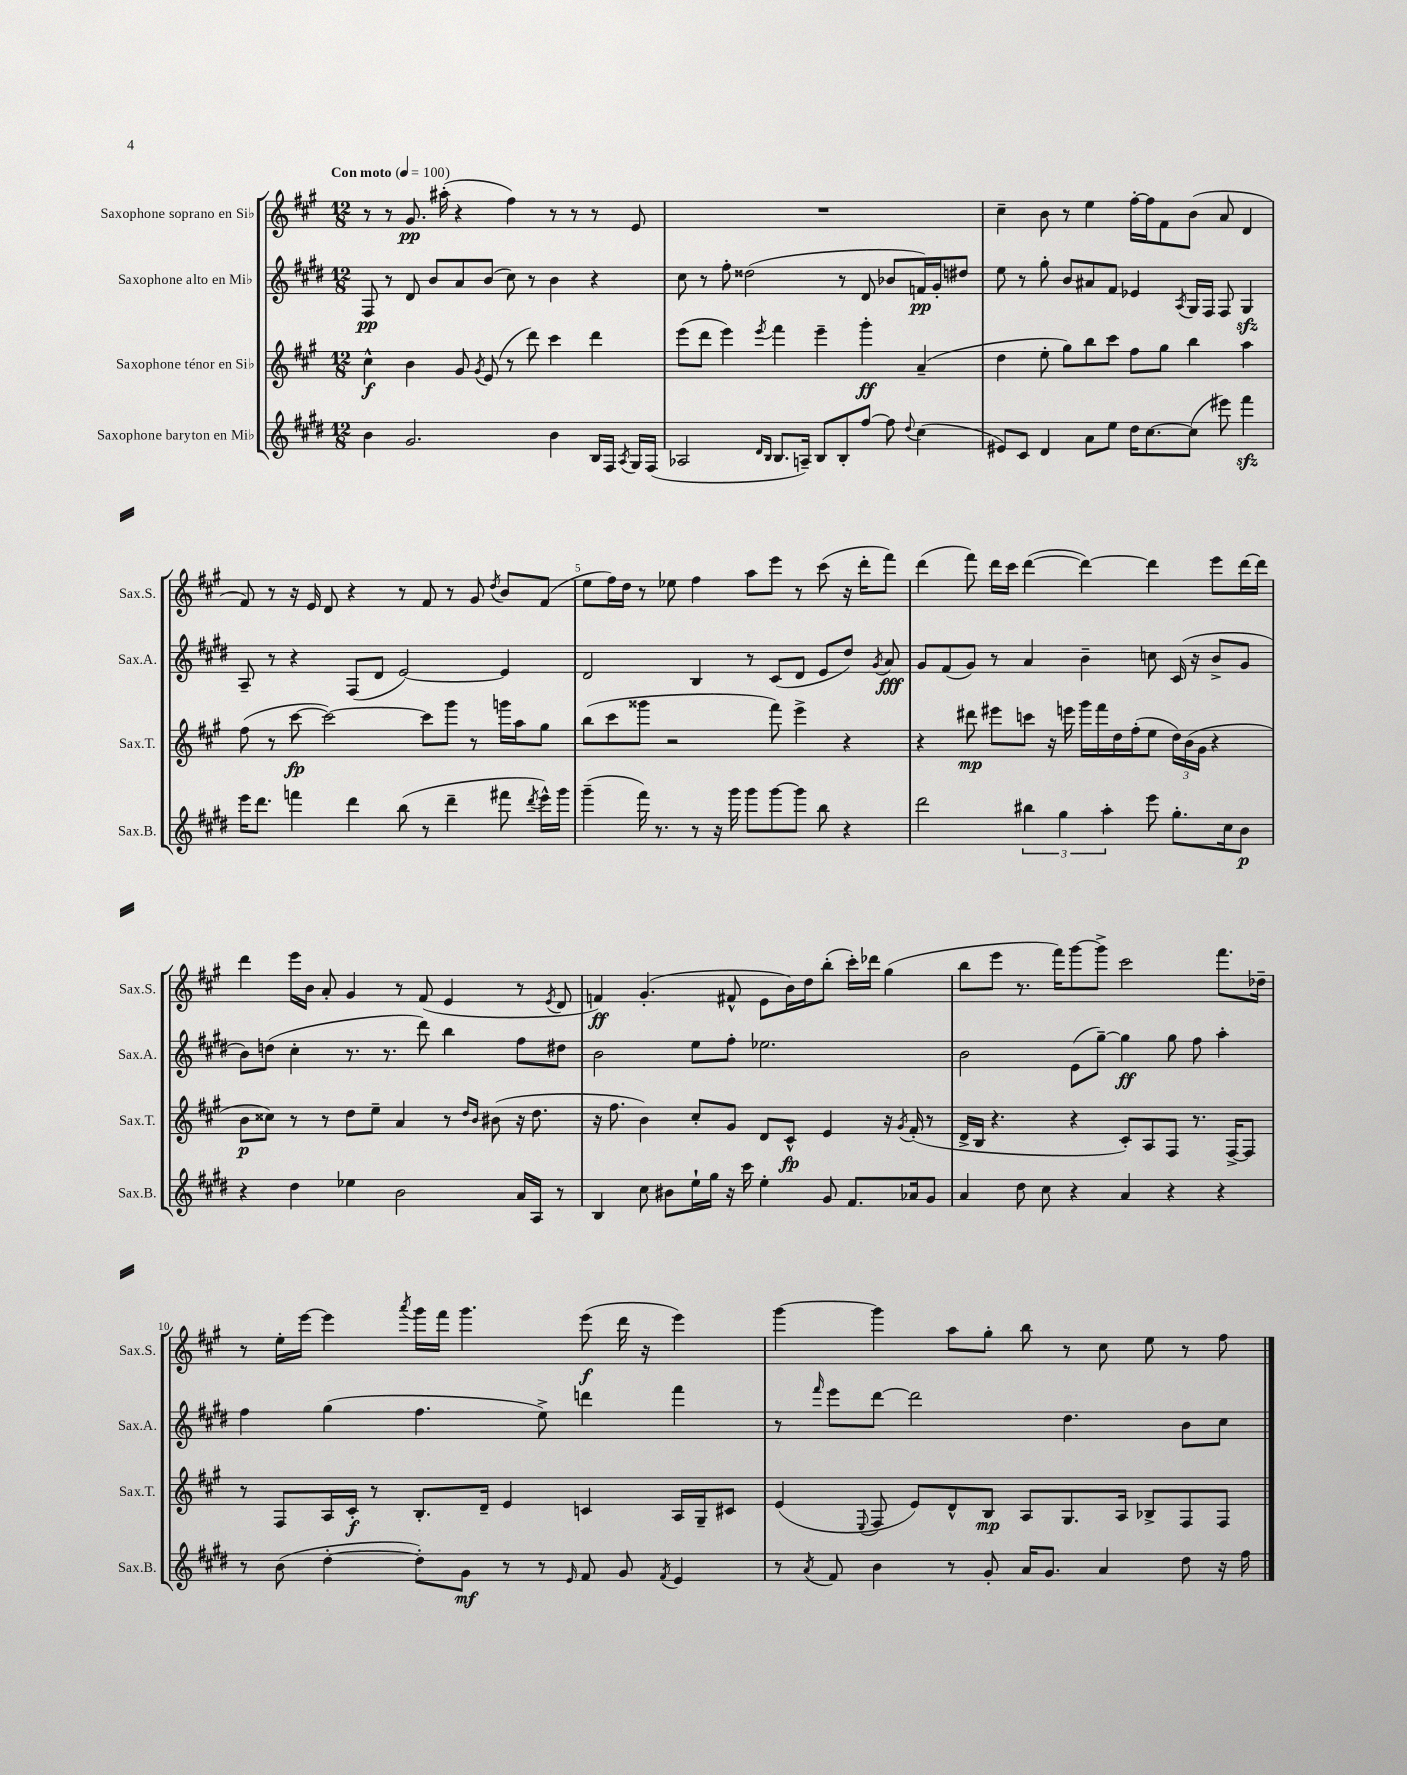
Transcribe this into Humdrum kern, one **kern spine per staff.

**kern	**kern	**kern	**kern
*staff4	*staff3	*staff2	*staff1
*clefG2	*clefG2	*clefG2	*clefG2
*k[f#c#g#d#]	*k[f#c#g#]	*k[f#c#g#d#]	*k[f#c#g#]
*M12/8	*M12/8	*M12/8	*M12/8
*MM100	*MM100	*MM100	*MM100
4b	4cc#^^	8F#	8r
.	.	8r	8r
2.g#	4b	8d#	8.g#
.	.	8b	.
.	.	.	(16aa#'
.	8g#	8a	4r
.	8qg#	.	.
.	(8e	(8b	.
.	8r	8cc#)	4ff#)
.	8ddd)	8r	.
4b	4ccc#	4b	8r
.	.	.	8r
16B	4ddd	4r	8r
16F#	.	.	.
8qA	.	.	.
16G#	.	.	8e
(16F#	.	.	.
=	=	=	=
2A-	(8eee	8cc#	1.r
.	8ddd	8r	.
.	4eee)	8ff#'	.
.	.	(2dd##	.
16qqd#	.	.	.
16qqB	8qeee	.	.
8.B	4fff#	.	.
16A~)	.	.	.
8B	4eee~	.	.
8B'	.	8r	.
[8ff#	4ggg#'	8d#	.
8ff#]	.	8b-	.
8qqdd#	.	.	.
(4cc#	(4a~	16f)	.
.	.	16g#'	.
.	.	8dd#	.
=	=	=	=
8e#)	4dd	8ee	4cc#~
8c#	.	8r	.
4d#	8ee'	8gg#'	8b
.	8gg#)	8b	8r
8a	8bb	8a#	4ee
8ee	8ccc#	8f#	.
16dd#	8ff#	4e-	[16ff#'
[8.cc#	.	.	16ff#]
.	8gg#	.	8f#
.	.	8qA	.
(8cc#]	4bb	16G#	(8b
.	.	16F#	.
8eee#)	.	8F#	8a
4fff#	4aa	4G#	4d
=	=	=	=
16eee	(8ff#	8A~	8f#)
8.ddd#	.	.	.
.	8r	8r	8r
4fff	[8ccc#	4r	16r
.	.	.	16e
.	2ccc#_)	.	8d
4ddd#	.	(8F#	4r
.	.	8d#	.
(8bb	.	[2e)	8r
8r	8ccc#]	.	8f#
4ddd#~	8ggg#	.	8r
.	8r	.	8g#
.	.	.	8qdd
8fff#	16ggg	4e]	8b
.	16aa	.	.
8qddd#	.	.	.
16eee^^)	8gg#	.	(8f#
16ggg#	.	.	.
=	=	=	=
(4ggg#~	(8bb	2d#	8ee
.	8ccc#	.	16ff#)
.	.	.	16dd
16fff#)	8ggg##	.	8r
8.r	.	.	.
.	2r	.	8ee-
8r	.	4B	4ff#
16r	.	.	.
16ggg#	.	.	.
8ggg#	.	8r	8aa
[8ggg#	8fff#)	(8c#	8eee
8ggg#]	4eee^	8d#	8r
8bb	.	8e	(8ccc#
4r	4r	8dd#)	16r
.	.	.	16ddd'
.	.	8qg#	.
.	.	8a	8fff#)
=	=	=	=
2ddd#	4r	8g#	(4ddd
.	.	(8f#	.
.	8ddd#	8g#)	8fff#)
.	8eee#	8r	16ddd
.	.	.	16ccc#
6bb#	8ccc	4a	([4ddd
.	16r	.	.
6gg#	.	.	.
.	16eee	.	.
.	16ggg#	4b~	4ddd_)
.	16fff#	.	.
6aa'	.	.	.
.	16dd	.	.
.	(16ff#'	.	.
8eee	8ee	8cc	4ddd]
8.gg#'	24dd)	(16c#	.
.	(24b	.	.
.	.	16r	.
.	24g#	.	.
.	4r	8b^	8eee
16cc#	.	.	.
8b	.	8g#	[16ddd
.	.	.	16ddd]
=	=	=	=
4r	8b	8b)	4ddd
.	8cc##)	(8dd	.
4dd#	8r	4cc#'	16eee
.	.	.	16b
.	8r	.	8a'
4ee-	8dd	8.r	4g#
.	8ee~	.	.
.	.	8.r	.
2b	4a	.	8r
.	.	8ddd#)	(8f#
.	8r	4bb	4e
.	16qqdd	.	.
.	16qqb	.	.
.	(8b#	.	.
16a	16r	8ff#	8r
16A	8.dd	.	.
.	.	.	8qe
8r	.	8dd#	8d
=	=	=	=
4B	16r	2b	4f)
.	8.ff#	.	.
8cc#	4b)	.	(4.g#'
8b#	.	.	.
16ee`	8cc#'	8ee	.
16gg#	.	.	.
16r	8g#	8ff#'	8f#^^
16ccc#	.	.	.
4ee'	8d	2.ee-	8e
.	8c#^^	.	16b)
.	.	.	16dd
8g#	4e	.	(8bb'
8.f#	.	.	16ccc#')
.	.	.	16ddd-
.	16r	.	(4gg#
.	8qg#	.	.
16a-	(16f#'	.	.
8g#	8r	.	.
=	=	=	=
4a	16d^	2b	8bb
.	16B	.	.
.	4.r	.	8eee
8dd#	.	.	8.r
8cc#	.	.	.
.	.	.	16fff#)
4r	4r	(8e	[8ggg#
.	.	[8gg#~)	8ggg#^]
4a	8c#')	4gg#]	2ccc#
.	8A	.	.
4r	8F#	8gg#	.
.	8.r	8ff#	.
4r	.	4aa'	8.fff#
.	[16F#^	.	.
.	8F#]	.	.
.	.	.	16dd-~
=	=	=	=
8r	8r	4ff#	8r
(8b	8F#	.	16ee'
.	.	.	[16eee
[4dd#'	16A	(4gg#	4eee]
.	16c#'	.	.
.	8r	.	.
.	.	.	8qaaa
8dd#'])	8.B'	4.ff#	16ggg#
.	.	.	16fff#
8g#	.	.	4.ggg#
.	16d~	.	.
8r	4e	.	.
8r	.	8ee^)	.
16qqe	.	.	.
8f#	4c	4ddd	(8eee
8g#	.	.	16ddd
.	.	.	16r
8qf#	.	.	.
4e	16A	4fff#	4eee)
.	16G#~	.	.
.	8c#	.	.
=	=	=	=
8r	(4e	8r	[4ggg#
8qa	.	16qqfff#	.
8f#	.	8eee	.
.	8qqE	.	.
4b	8F#	[8ddd#	4ggg#]
.	8e)	2ddd#]	.
8r	8d^^	.	8aa
8g#'	8B	.	8gg#'
16a	8A	.	8bb
8.g#	.	.	.
.	8.G#	4.dd#	8r
4a	.	.	8cc#
.	16A	.	.
.	8B-^	.	8ee
8dd#	8F#	8b	8r
16r	8F#	8cc#	8ff#
16ff#	.	.	.
==	==	==	==
*-	*-	*-	*-
